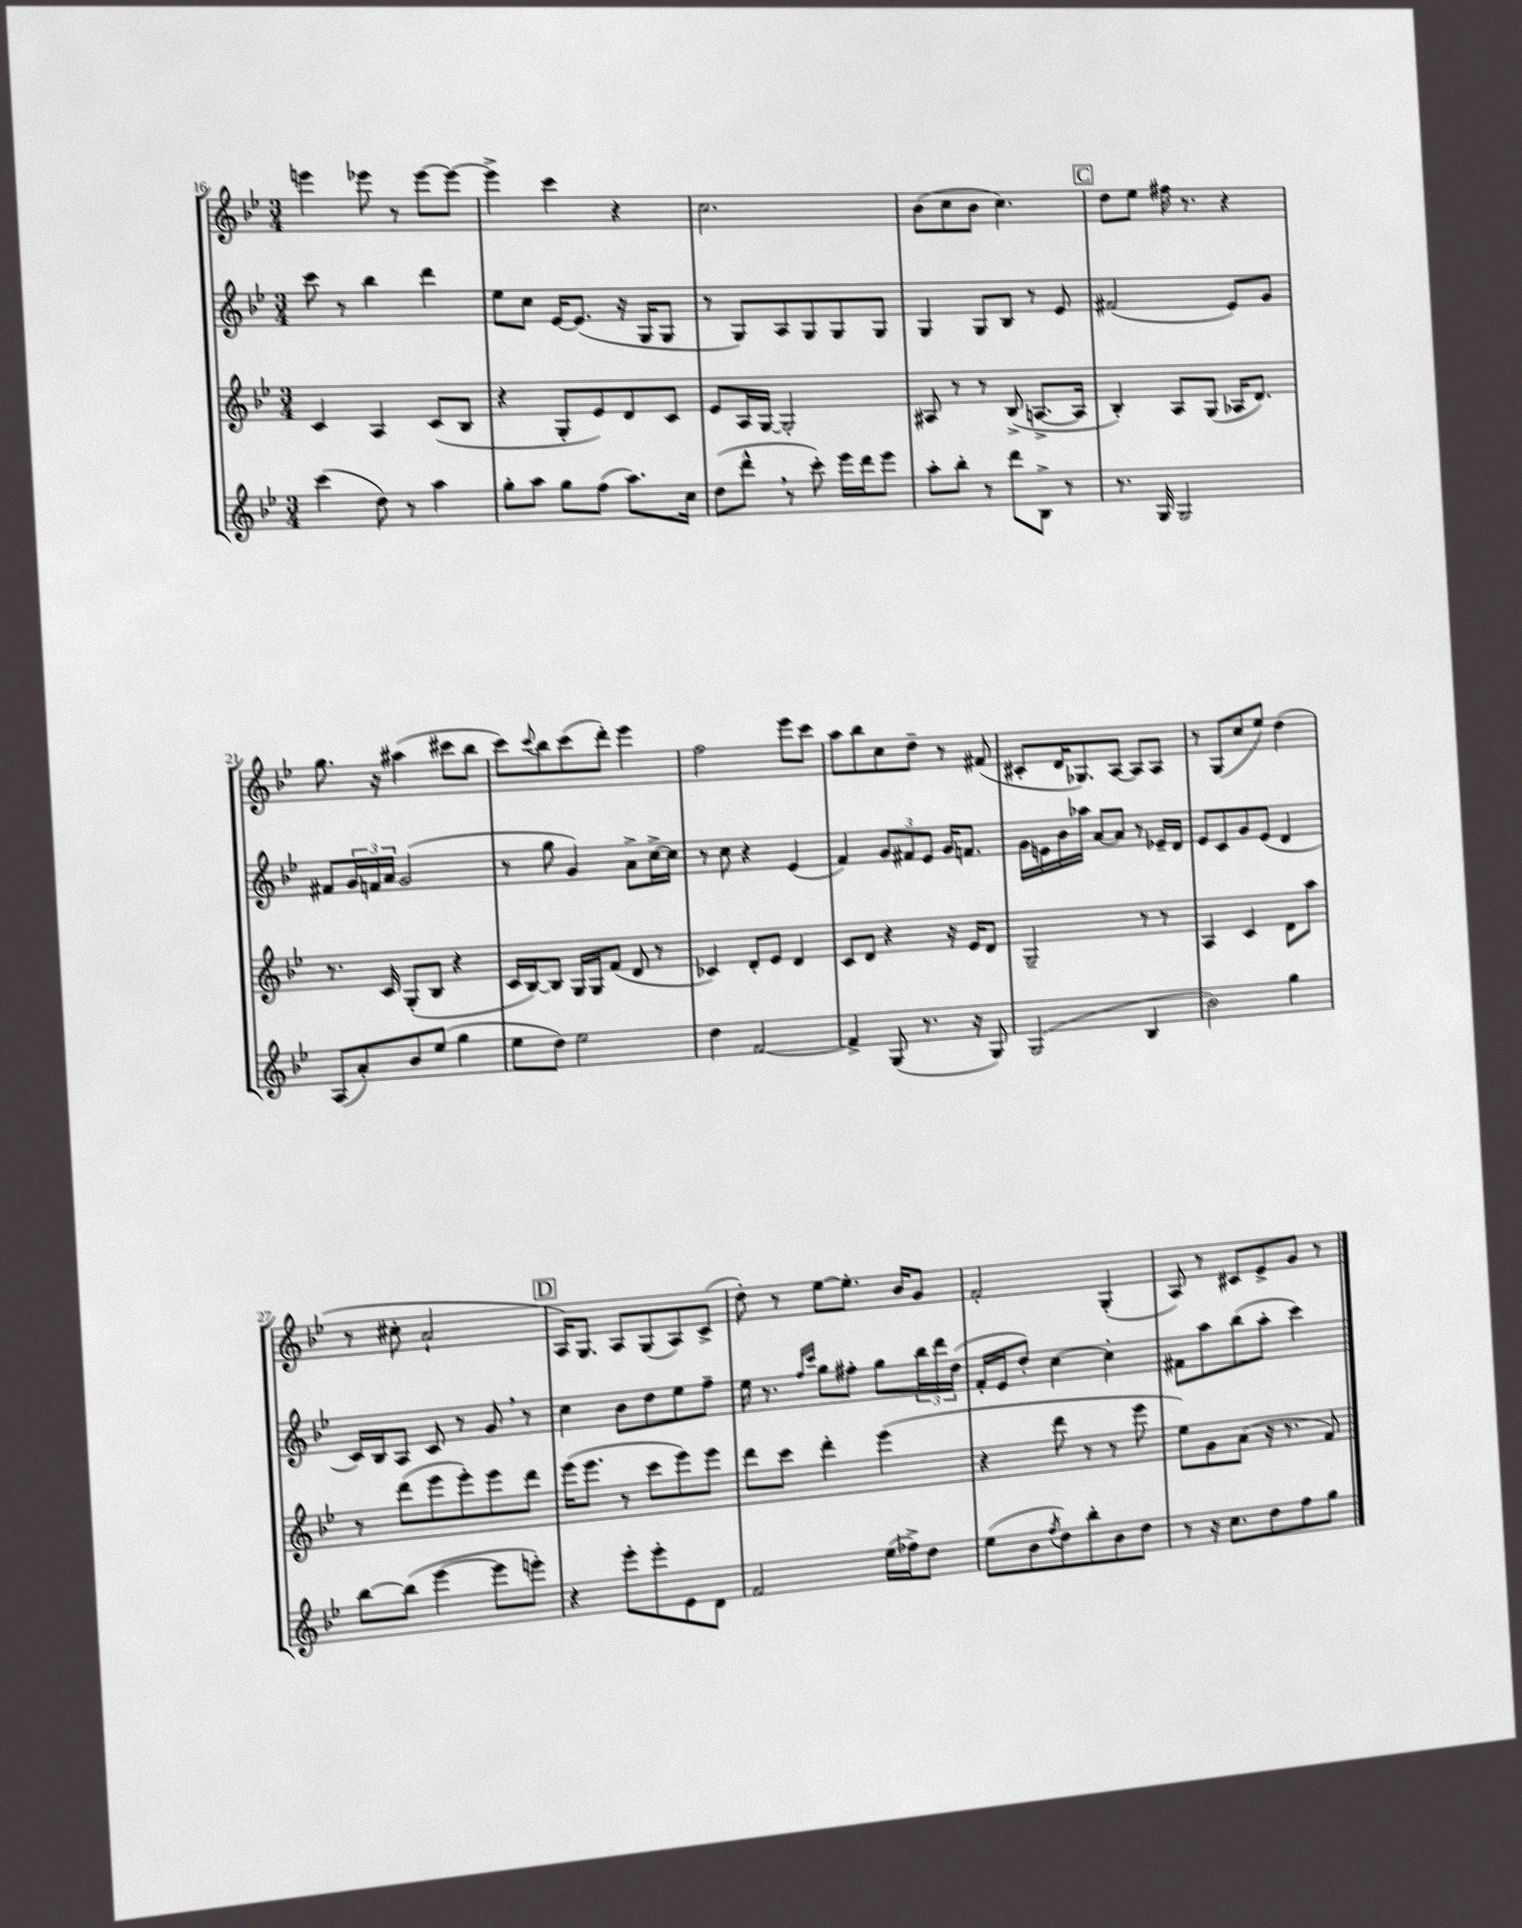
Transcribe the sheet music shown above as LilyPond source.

<<
\new StaffGroup <<
\new Staff = "s0" {
    \clef treble \key bes \major \numericTimeSignature \time 3/4
    e'''4 ees'''8 r8 ees'''8~ ees'''8~ |
    ees'''4-> c'''4 r4 |
    c''2. |
    bes'8( c''8 bes'8 c''4.) |
    \mark \markup { \box "C" } d''8 ees''8 fis''16 r8. r4 |
    g''8. r16 ais''4( cis'''8 bes''8 |
    c'''8) \appoggiatura { c'''8 } bes''8 c'''8( d'''8-.) ees'''4 |
    f''2 ees'''8 c'''8 |
    a''8 bes''8 c''8 d''8-- r8 fis'8( |
    cis'8-. d'16 ges8.) a8~ a8 a8 |
    r8 g8( c''8 ees''8) d''4( |
    r8 cis''8-. a'2-! |
    \mark \markup { \box "D" } a16) g8. a8 g8( a8) c'8->( |
    d''8-.) r8 ees''8~ ees''8.-. bes'16 g'8 |
    f'2-. g4-.( |
    a8) r8 cis'8 ees'8-> g'8 r8 \bar "|." |
}
\new Staff = "s1" {
    \clef treble \key bes \major \numericTimeSignature \time 3/4
    c'''8 r8 bes''4 d'''4 |
    ees''8 c''8 ees'16~ ees'8.( r16 g16 g8 |
    r8 g8) a8 g8 g8 g8 |
    g4 g8 bes8 r8 ees'8 |
    \mark \markup { \box "C" } fis'2( ees'8) g'8 |
    fis'8 \tuplet 3/2 { g'16 f'16 a'16 } g'2( |
    r8 g''8 g'4) a'8-> c''16~-> c''16 |
    r8 c''8 r4 ees'4( |
    f'4) \tuplet 3/2 { g'8 fis'8 ees'8 } g'16 f'8. |
    g'16 e'16 bes'16 aes''16 a'8~ a'8 r8 ees'16-- d'16 |
    ees'8 c'8 g'8 ees'8( d'4 |
    c'16) bes16 a8 c'8 r8 g'8 \breathe r8 |
    \mark \markup { \box "D" } c''4 bes'8 d''8 ees''8 f''8-- |
    ees''16 r8. \grace { f''16 c'''16 } g''8 fis''8-. g''8 \tuplet 3/2 { bes''16 d'''16 d''16( } |
    f'16-. ees'16 d''8-.) c''4~ c''4-. |
    fis'8 a''8 bes''8( a''8-. c'''4) \bar "|." |
}
\new Staff = "s2" {
    \clef treble \key bes \major \numericTimeSignature \time 3/4
    c'4 a4 c'8( bes8 |
    r4 g8-. ees'8) d'8 c'8 |
    ees'8 a16 g16~ g2-. |
    ais8 r8 r8 bes8->( a8.~-> a16 |
    \mark \markup { \box "C" } bes4-.) a8 g8( aes16 d'8.) |
    r8. c'16 g8-.( bes8 r4 |
    c'16 bes16~) bes8 g16 g16 f'8( d'8 r8 |
    ces'4) d'8-. ees'8 d'4 |
    c'8 d'8 r4 r16 ees'16 d'8 |
    g2-- r8 r8 |
    a4 c'4 d'8 a''8 |
    r8 d'''8( ees'''8 ees'''8-.) ees'''8 d'''8 |
    \mark \markup { \box "D" } ees'''16( ees'''8. r8 c'''8 ees'''8) ees'''8 |
    d'''8 c'''8 d'''4-. ees'''4( |
    r4 d'''8 r8 r8 ees'''8 |
    ees''8) g'8 a'8( r16 r8. f'8) \bar "|." |
}
\new Staff = "s3" {
    \clef treble \key bes \major \numericTimeSignature \time 3/4
    c'''4( d''8) r8 a''4 |
    g''8-. a''8 g''8 f''8( a''8.) c''16 |
    d''8( d'''8-^ \breathe r8 c'''8-.) ees'''16 d'''16 ees'''8 |
    a''8-. bes''8-. r8 d'''8 bes8-> r8 |
    \mark \markup { \box "C" } r8. g16 g2 |
    a8( a'8-.) bes'8 ees''8( g''4 |
    ees''8 d''8) ees''2 |
    d''4 f'2~ |
    f'4-> g8( r8. r16 g8) |
    g2( bes4 |
    bes'2) g''4 |
    bes''8~ bes''8( ees'''4~ ees'''8 e'''8-.) |
    \mark \markup { \box "D" } r4 ees'''8-. ees'''8-. ees'8 d'8 |
    f'2 ees''16( fes''16->) d''8 |
    ees''8( bes'8 \acciaccatura { f''8 } d''8) bes''8-. bes'8 d''8 |
    r8 r16 c''8. d''8 f''8 g''8 \bar "|." |
}
>>
>>
\layout { \context { \Score currentBarNumber = #16 } }
